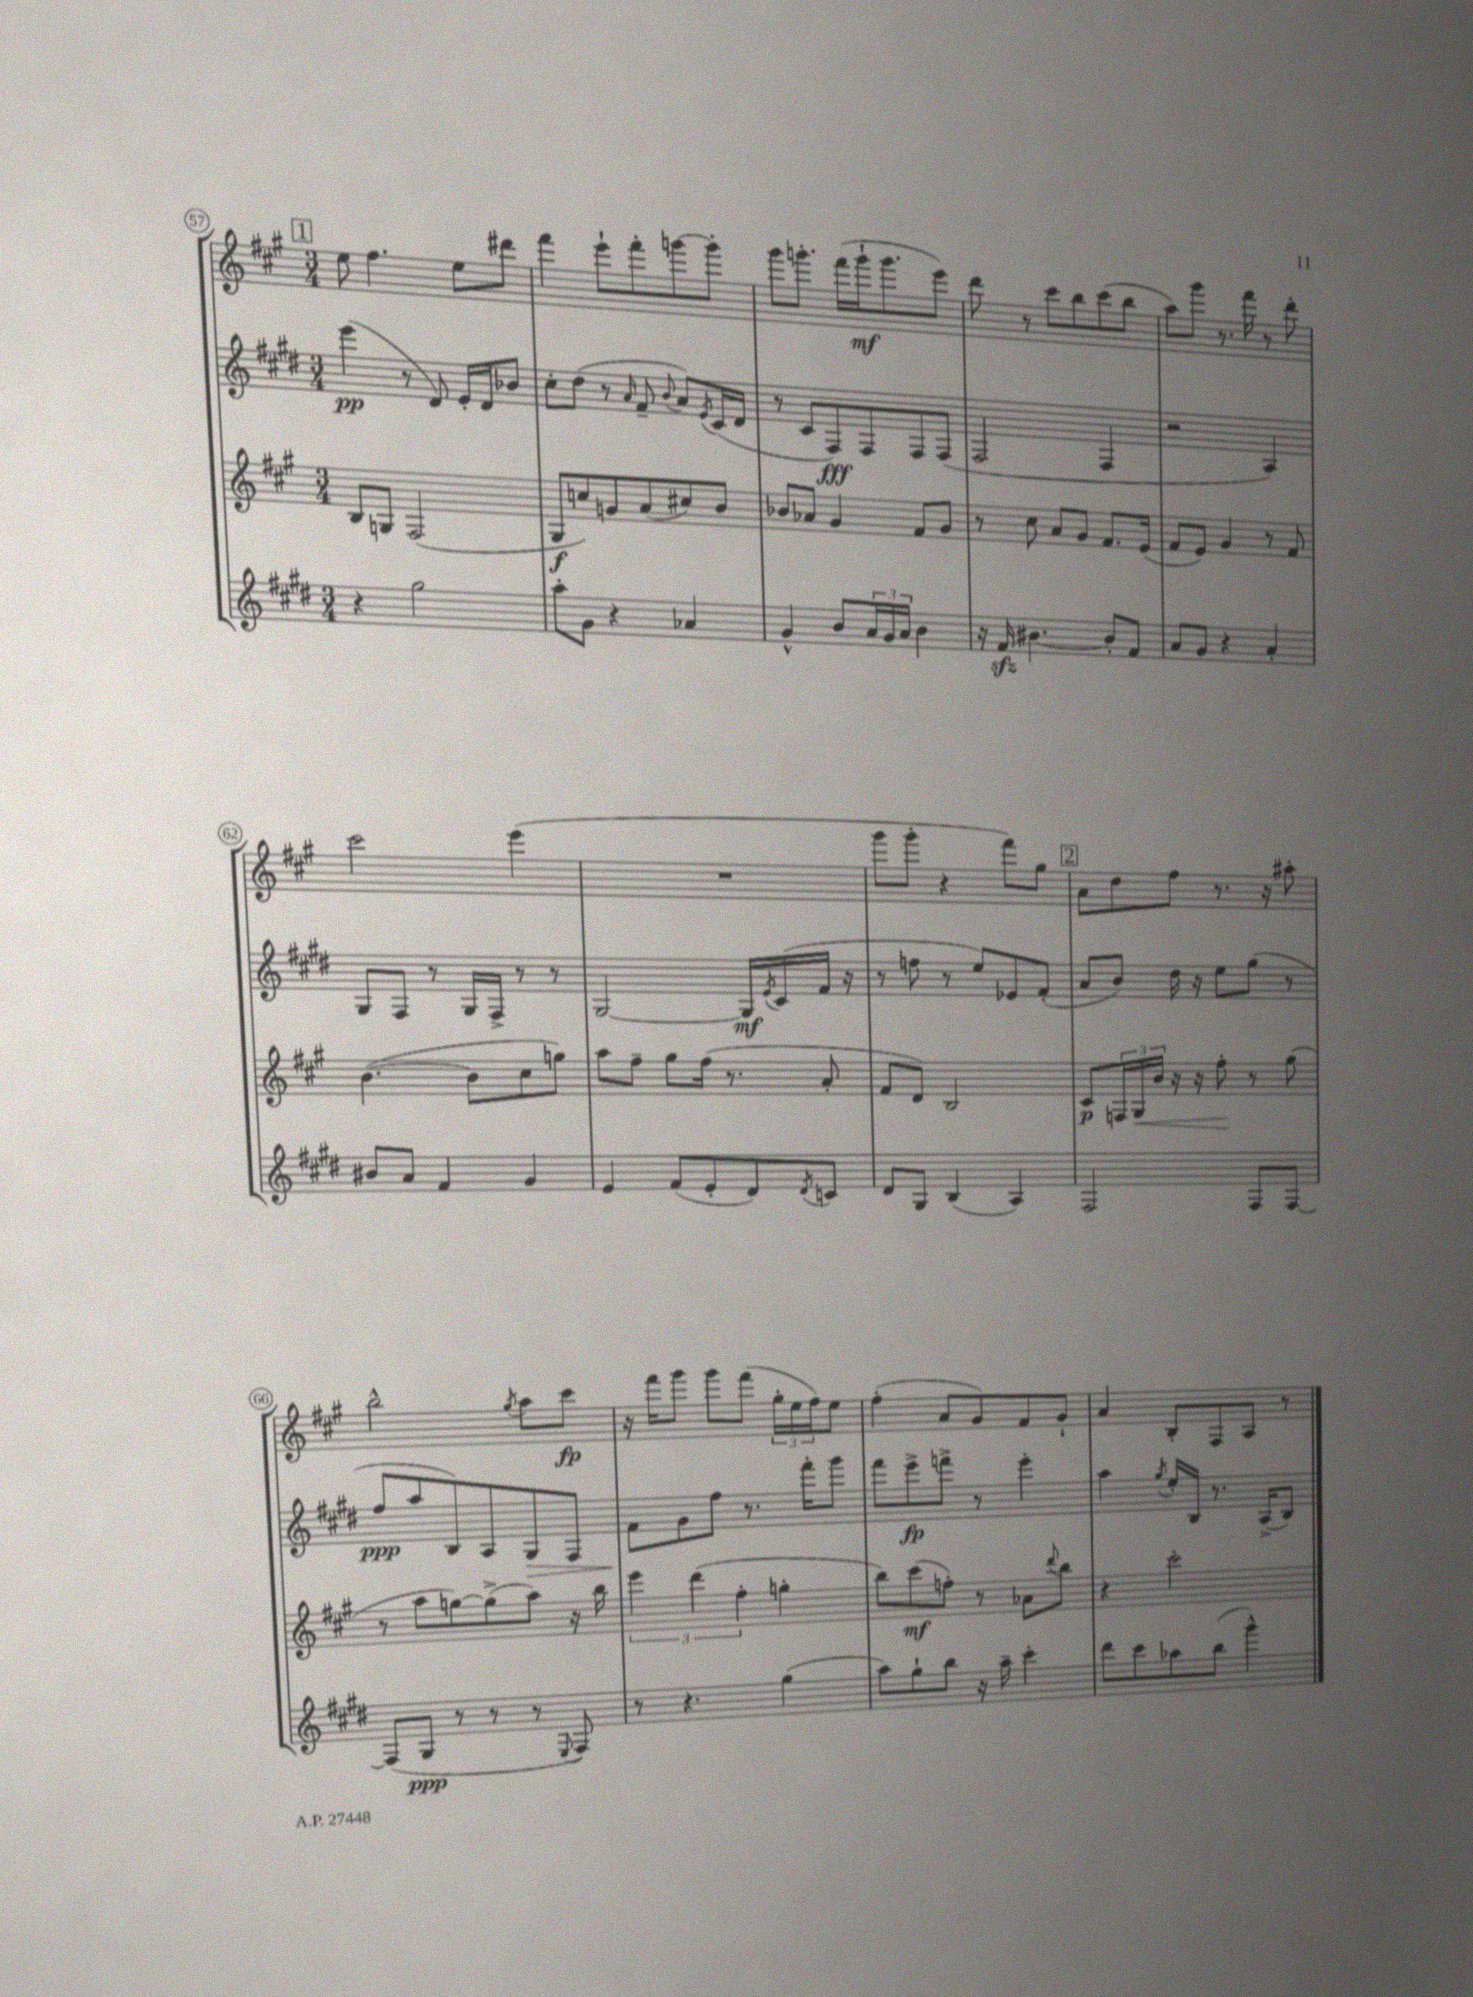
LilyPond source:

<<
\new StaffGroup <<
\new Staff = "s0" {
    \clef treble \key a \major \numericTimeSignature \time 3/4
    \mark \markup { \box "1" } e''8 fis''4. e''8 dis'''8 |
    fis'''4 e'''8-! fis'''8-. g'''8~ g'''8-. |
    gis'''8 g'''8.-. fis'''16( g'''16-!\mf g'''8. e'''8) |
    d'''8 r8 cis'''8 b''8 cis'''8( b''8 |
    a''8) gis'''8 r8. fis'''16 r8 d'''8-. |
    cis'''2 e'''4( |
    R2. |
    gis'''8 gis'''8-. r4 fis'''8) gis''8 |
    \mark \markup { \box "2" } a'8 d''8 fis''8 r8. r16 ais''8-. |
    b''2-^ \acciaccatura { gis''8 } a''8 cis'''8\fp |
    r16 fis'''16 gis'''8 gis'''8 fis'''8( \tuplet 3/2 { gis''16-. e''16 fis''16) } e''8 |
    fis''4-.( a'8 gis'8) fis'8 gis'8-! |
    a'4 b8-. fis8 a8 r8 \bar "|." |
}
\new Staff = "s1" {
    \clef treble \key e \major \numericTimeSignature \time 3/4
    \mark \markup { \box "1" } e'''4\pp( r8 dis'8) e'16-. dis'16 bes'8 |
    cis''8-. dis''8( r8 \grace { a'16 } fis'8-- \appoggiatura { b'8 } a'8) \acciaccatura { e'8 } cis'16( dis'16 |
    r8 cis'8 fis8\fff) fis8 fis8 fis8( |
    fis2 fis4 |
    r2 a4) |
    gis8 fis8 r8 gis16 fis16-> r8 r8 |
    gis2~ gis16\mf \acciaccatura { e'8 } cis'16( fis'16 r16 |
    r8 f''8 r8 e''8) ees'8 fis'8-.( |
    \mark \markup { \box "2" } a'8 b'8) dis''16 r16 e''8 gis''8( r8 |
    fis''8\ppp a''8 b8) a8 gis8\> fis8 |
    fis'8\! gis'8 fis''8 r8. fis'''16-. gis'''8 |
    fis'''8 e'''8->\fp f'''8-> r8 e'''4-. |
    a''4 \acciaccatura { gis''8 } e''16-. b16 r8. a16->( b8) \bar "|." |
}
\new Staff = "s2" {
    \clef treble \key a \major \numericTimeSignature \time 3/4
    \mark \markup { \box "1" } b8 g8 fis2( |
    gis8\f c''8) g'8 a'8( cis''8) b'8 |
    bes'8 aes'8 gis'4 fis'8 gis'8 |
    r8 cis''8 a'8 gis'8 fis'8. e'16( |
    fis'8 e'8) gis'4 r8 fis'8 |
    b'4.~( b'8 cis''8 g''8) |
    a''8 fis''8-- gis''8 fis''16( r8. a'8-. |
    fis'8 d'8) b2 |
    \mark \markup { \box "2" } cis'8\p \tuplet 3/2 { f16 gis16\< b'16 } r16 r16 fis''8-.\! r8 gis''8( |
    r8 a''8 g''8~) g''8->( a''8) r16 b''16 |
    \tuplet 3/2 { e'''4 d'''4( fis''4-. } g''4-. |
    b''8) cis'''8\mf( f''8-.) r8 aes'8 \appoggiatura { d'''8 } b''8 |
    r4 cis'''2-. \bar "|." |
}
\new Staff = "s3" {
    \clef treble \key e \major \numericTimeSignature \time 3/4
    \mark \markup { \box "1" } r4 gis''2 |
    a''8-. gis'8 r4 aes'4 |
    gis'4-^ b'8 \tuplet 3/2 { a'16 gis'16 a'16 } b'4 |
    r16 fis'16\sfz bis'4.~ bis'8-. fis'8 |
    a'8 gis'8 r4 a'4-. |
    bis'8 a'8 fis'4 gis'4 |
    e'4 fis'8( e'8-. dis'8) \acciaccatura { dis'8 } c'8 |
    dis'8 gis8 b4( a4) |
    \mark \markup { \box "2" } fis2 fis8 fis8~ |
    fis8( gis8\ppp r8 r8 r8 \appoggiatura { e8 } fis8) |
    r8 r4. gis''4( |
    a''8) gis''8-! b''8 r16 a''16-- cis'''4-. |
    dis'''8 cis'''8 aes''8 b''8( gis'''4-^) \bar "|." |
}
>>
>>
\layout { \context { \Score currentBarNumber = #57 \override BarNumber.stencil = #(make-stencil-circler 0.1 0.3 ly:text-interface::print) } }
